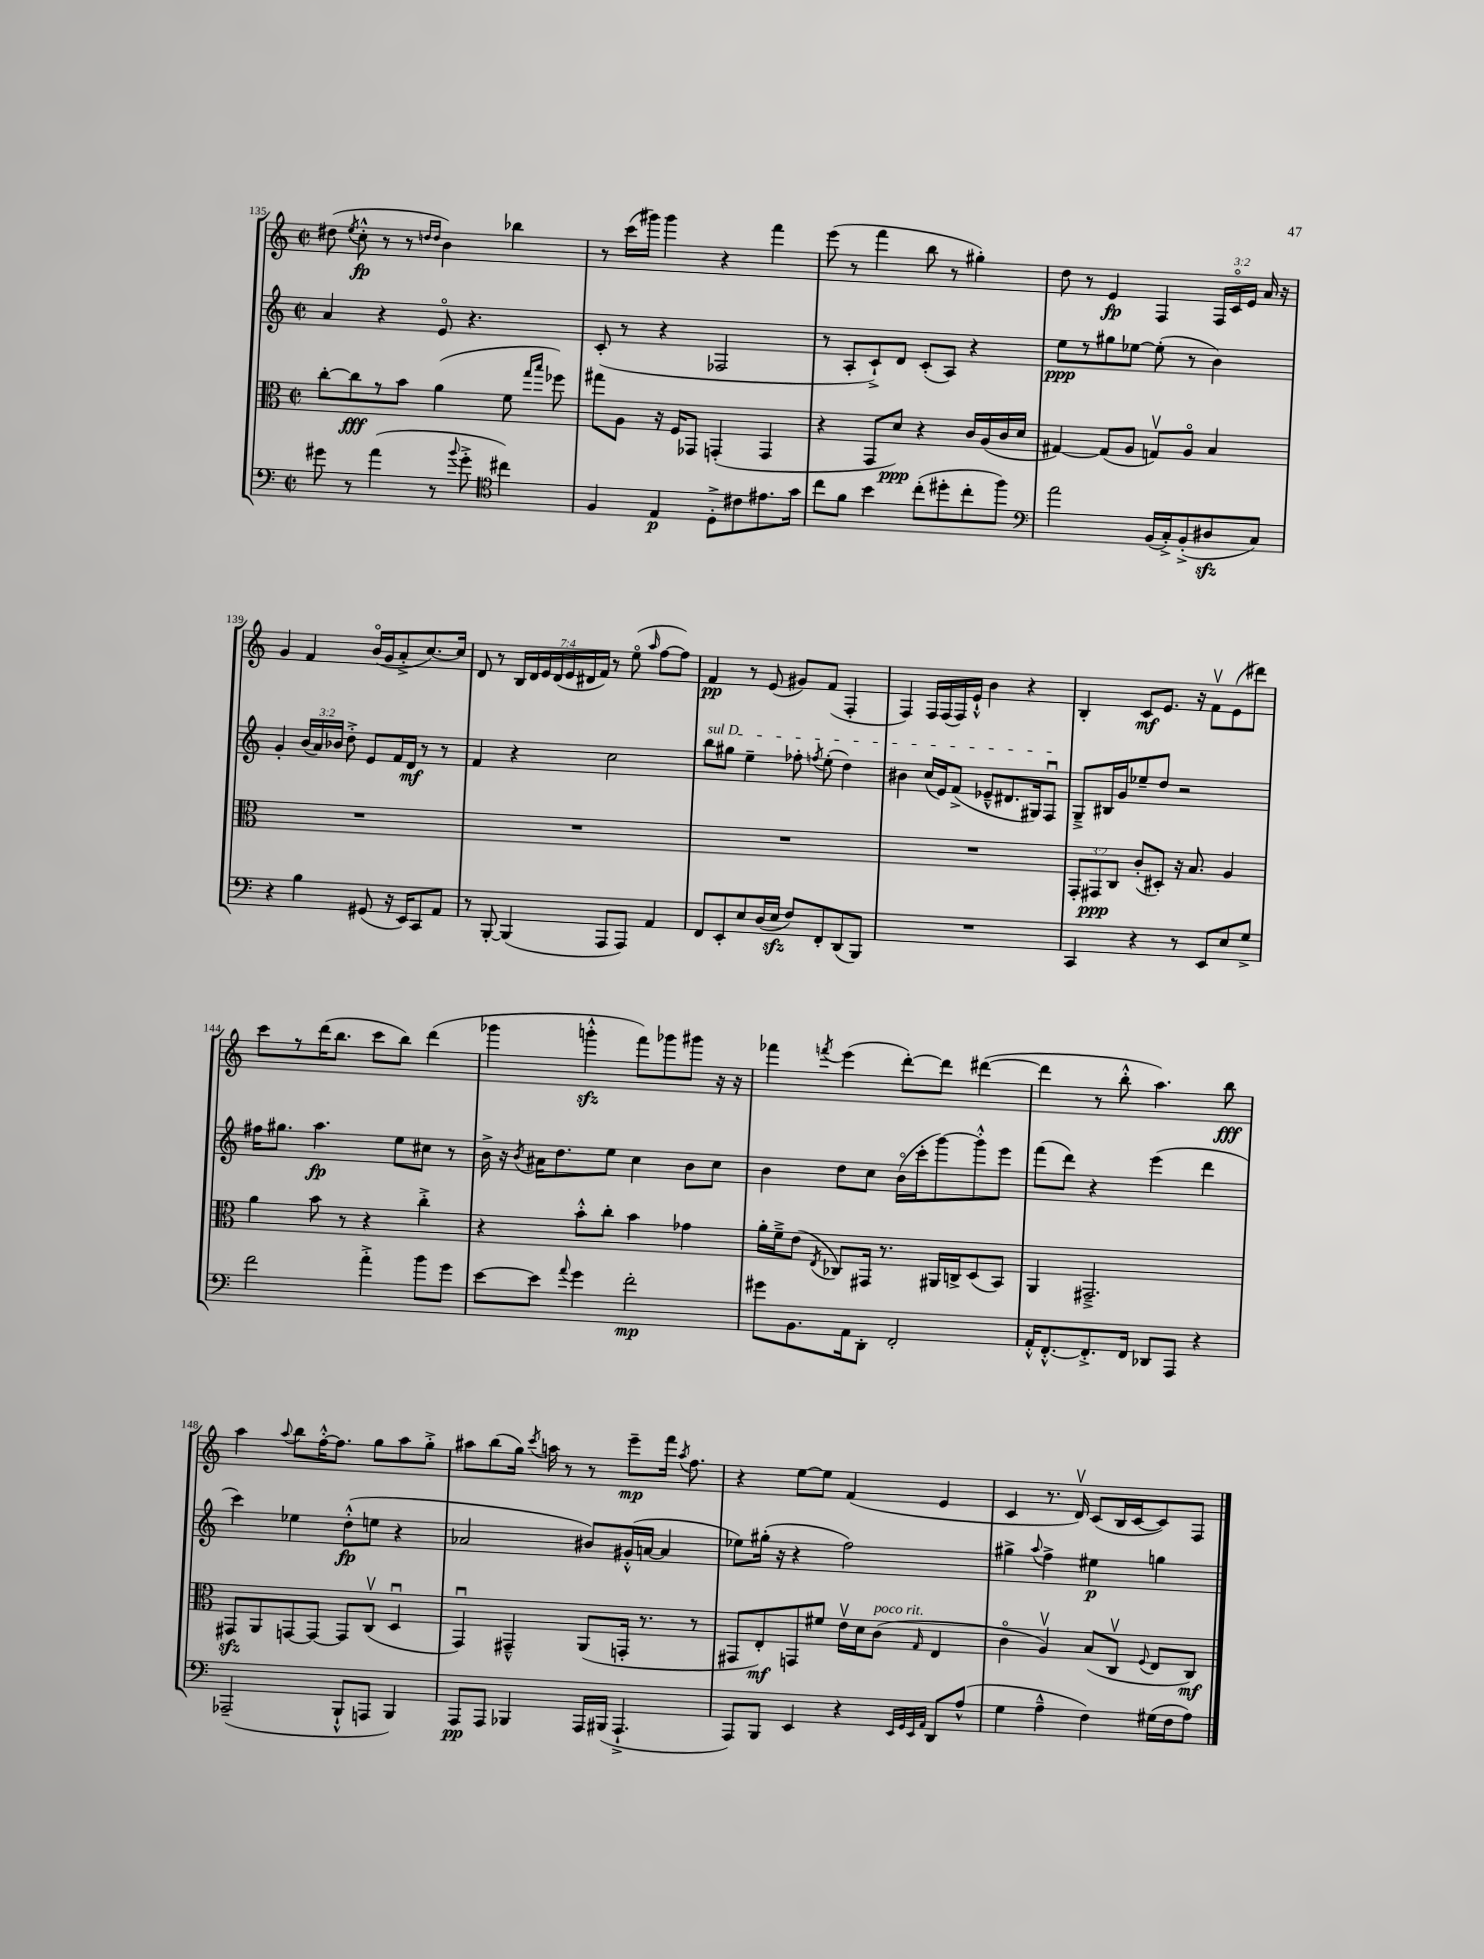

**kern	**kern	**kern	**kern
*staff4	*staff3	*staff2	*staff1
*clefF4	*clefC3	*clefG2	*clefG2
*k[]	*k[]	*k[]	*k[]
*M2/2	*M2/2	*M2/2	*M2/2
*met(c|)	*met(c|)	*met(c|)	*met(c|)
8g#	[8cc'	4a	(8dd#
.	.	.	8qee
8r	8cc]	.	8cc'^^
(4a	8r	4r	8r
.	8b	.	8r
.	.	.	16qqdd
.	.	.	16qqdd
8r	(4a	8eo	4b)
8qqb	.	.	.
8g#'^	.	4.r	.
*clefC4	*	*	*
4cc#)	8f	.	4bb-
.	16qqgg	.	.
.	16qqbb	.	.
.	8ff-)	.	.
=	=	=	=
4F	8gg#	(8c'	8r
.	8A	8r	(16ccc
.	.	.	16ggg#)
4E	16r	4r	4ggg#
.	16F	.	.
.	8GG-	.	.
8D'^	(4GG'	2F-	4r
8c#	.	.	.
8.e#	4GG	.	4fff
16g	.	.	.
=	=	=	=
8cc	4r	8r	(8eee
8f	.	8A'	8r
4b	8GG	8c`^)	4fff
.	8d)	8d	.
(8cc'	4r	(8c'	8bb
8dd#'	.	8A)	8r
8cc'	16c	4r	4gg#')
.	(16A	.	.
8ff)	16c	.	.
.	16d	.	.
=	=	=	=
*clefF4	*	*	*
2a	[4G#)	8ee	8dd
.	.	8r	8r
.	(8G#]	8gg#	4e
.	8A	[8ee-	.
(16BB	8Gv)	(8ee-']	4F
16C'^)	.	.	.
(8BB'^	8Ao	8r	.
8D#	4B	4b)	24F
.	.	.	24co
.	.	.	24e
8C)	.	.	16a
.	.	.	16r
=	=	=	=
4r	1r	4g'	4g
4B	.	(24b	4f
.	.	24a)	.
.	.	24b-	.
.	.	8dd'^	.
(8GG#	.	8e	(16bo
.	.	.	16g
16r	.	16f	8a'^
16EE)	.	16d	.
8CC	.	8r	[8.cc)
8AA	.	8r	.
.	.	.	16cc]
=	=	=	=
8r	1r	4f	8d
[8BBB'	.	.	8r
(4BBB]	.	4r	28B
.	.	.	28d
.	.	.	28e
.	.	.	(28d
.	.	.	28e
.	.	.	28d#
.	.	.	28f)
8AAA	.	2cc	8r
8AAA)	.	.	(8eeo
.	.	.	16qqaa
4AA	.	.	[8ff
.	.	.	8ff])
=	=	=	=
8FF	1r	8bb	4f
8EE'	.	8gg#	.
8E	.	4ee~	8r
(16D	.	.	(8e
16E	.	.	.
8F)	.	8ff-'	8g#)
.	.	8qff	.
8FF'	.	(8ee'	(8f
(8DD	.	4dd)	4F'
8BBB)	.	.	.
=	=	=	=
1r	1r	4b#	4F)
.	.	(16cc	16F
.	.	16e)	(16F
.	.	(8f^	16F)
.	.	.	16e`^^
.	.	8e-~^^	4b
.	.	8.d#	.
.	.	.	4r
.	.	16G#)	.
.	.	8Fu	.
=	=	=	=
4CC	12GG'	8G~^	4B'
.	12GG#	.	.
.	.	16B#	.
.	12C	.	.
.	.	16g	.
4r	(8c'	8ee-~	8c
.	8D#')	8dd	8.e
8r	16r	2r	.
.	8.B	.	16r
8EE	.	.	8fv
8E	4A	.	(8e
8G^	.	.	8ddd#)
=	=	=	=
2f	4a	16ff#	8ccc
.	.	8.gg#	.
.	.	.	8r
.	8b	4.aa	(16ddd
.	.	.	8.bb
.	8r	.	.
4a'^	4r	.	8ccc
.	.	8ee	8bb)
8b	4cc'^	8cc#	(4ddd
8g	.	8r	.
=	=	=	=
[8e	4r	16b^	4ggg-
.	.	16r	.
.	.	8qb	.
8e]	.	16a#	.
.	.	8.dd	.
8qqa	.	.	.
4g	8b'^^	.	4ggg'^^
.	8cc'	8ee	.
2f'	4b	4cc	8fff)
.	.	.	8ggg-
.	4g-	8b	8ggg#
.	.	8cc	16r
.	.	.	16r
=	=	=	=
8g#	16a'	4b	4fff-
.	16f~^	.	.
8.BB	(8e	.	.
.	8qE	.	8qfff
.	8C-)	8dd	(4eee
16AA	.	.	.
8DD'	16GG#	8cc	.
.	8.r	.	.
2FF'	.	(16bo	[8ddd')
.	.	16ccc'	.
.	16AA#	[8ggg)	8ddd]
.	16C^	.	.
.	(8D	8ggg'^^]	([4ddd#
.	8BB)	8eee	.
=	=	=	=
16AA'^^	4AA	(8fff	4ddd#]
[8.FF'^^	.	.	.
.	.	8ddd)	.
8.FF'^]	2.GG#~^	4r	8r
.	.	.	8bb'^^
16FF	.	.	.
8DD-	.	(4eee	4.aa)
8AAA	.	.	.
4r	.	4ddd	.
.	.	.	8bb
=	=	=	=
(2AAA-~	8GG#	4ccc)	4aa
.	8AA	.	.
.	.	.	8qqaa
.	[8GG	4ee-	8bb
.	8GG_	.	[16ff'^^
.	.	.	8.ff]
8BBB`^^	8GG]	(8dd'^^	.
8AAA	(8Cv	8ee	8gg
4BBB)	4Du	4r	8aa
.	.	.	8gg'^
=	=	=	=
8AAA	4GGu)	2a-	8aa#
8AAA	.	.	(8bb
4BBB-	4GG#~^^	.	16gg)
.	.	.	8qccc
.	.	.	16aa
.	.	.	8r
16AAA	(8AA	8b#)	8r
(16BBB#	.	.	.
4.AAA`^	16GG'	(16g#'^^	8eee~
.	8.r	[16a	.
.	.	4a]	16fff
.	.	.	8qaa
.	.	.	8.ff
.	8r	.	.
=	=	=	=
8AAA)	8GG#	8ee-)	4r
8BBB	8E')	(16gg#'	.
.	.	16r	.
4EE	8GG	4r	[8ee
.	8f#	.	8ee]
4r	16ev	2ff)	(4f
.	16d	.	.
.	(8c	.	.
32qqEE	.	.	.
32qqGG	.	.	.
32qqEE	.	.	.
32qqAA	16qqG	.	.
8DD	4E	.	4e
(8A^^	.	.	.
=	=	=	=
4G	4co	4gg#^	4c
.	.	8qqaa	.
4A~^^	4Av)	4ff^	8.r
.	.	.	16dv)
4F)	(8B	4ee#	(8c
.	8Cv	.	16B
.	.	.	[16c
.	8qqF	.	.
(16G#	8E	4gg	8c])
16F	.	.	.
8A)	8C)	.	8F
==	==	==	==
*-	*-	*-	*-
